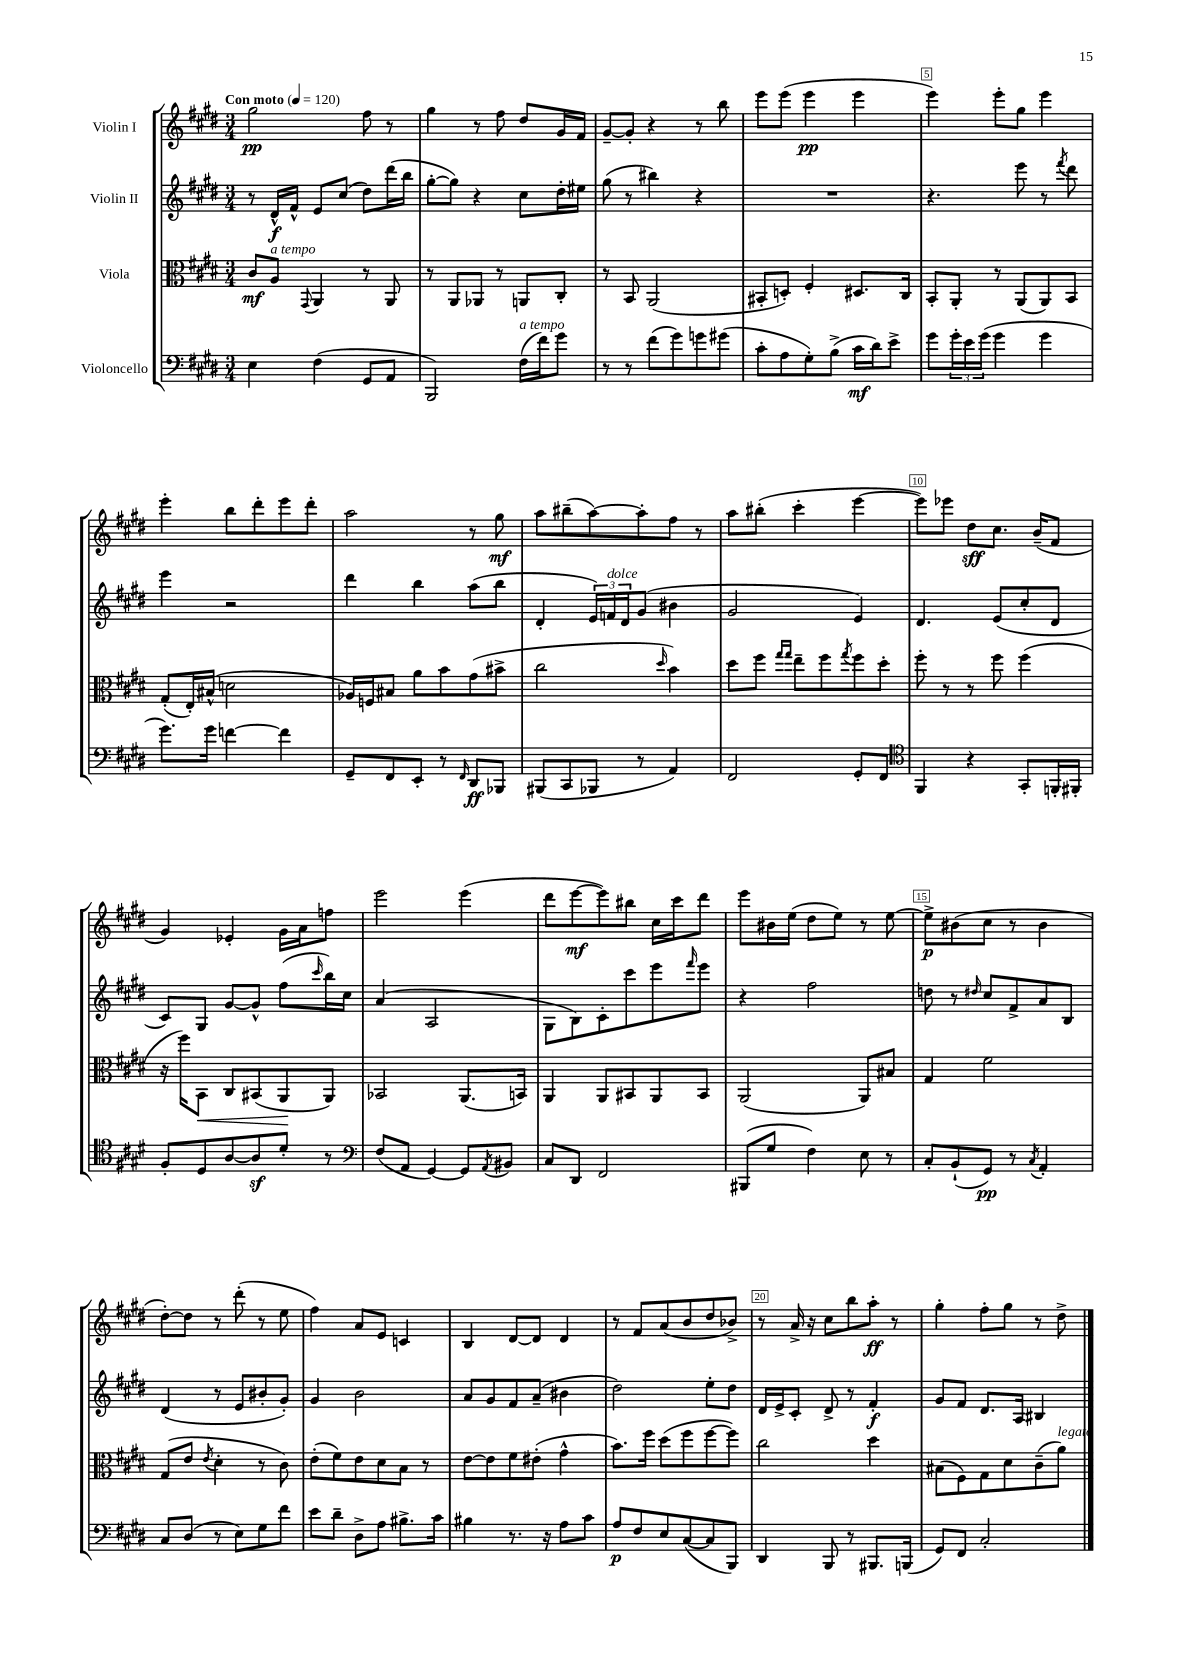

**kern	**dynam	**kern	**dynam	**kern	**dynam	**kern	**dynam
*part4	*part4	*part3	*part3	*part2	*part2	*part1	*part1
*staff4	*staff4	*staff3	*staff3	*staff2	*staff2	*staff1	*staff1
*I"Violoncello	*	*I"Viola	*	*I"Violin II	*	*I"Violin I	*
*clefF4	*	*clefC3	*	*clefG2	*	*clefG2	*
*k[f#c#g#d#]	*	*k[f#c#g#d#]	*	*k[f#c#g#d#]	*	*k[f#c#g#d#]	*
*M3/4	*	*M3/4	*	*M3/4	*	*M3/4	*
*MM120	*	*MM120	*	*MM120	*	*MM120	*
=1	=1	=1	=1	=1	=1	=1	=1
!	!	!	!	!	!	!LO:TX:a:B:t=Con moto	!
4E\	.	8c#/L	mf	8r	.	2gg#\	pp
!	!	!LO:TX:a:i:t=a tempo	!	!	!	!	!
.	.	8A/J	.	16d#^^/LL	f	.	.
.	.	.	.	16f#^^/JJ	.	.	.
.	.	8qqGG#/	.	.	.	.	.
(4F#\	.	4AA/	.	8e/L	.	.	.
.	.	.	.	(8cc#/J	.	.	.
8GG#/L	.	8r	.	8dd#\L)	.	8ff#\	.
8AA/J	.	8AA/	.	(16ddd#\L	.	8r	.
.	.	.	.	16bb\JJ	.	.	.
=2	=2	=2	=2	=2	=2	=2	=2
2BBB/)	.	8r	.	[8gg#'\L	.	4gg#\	.
.	.	8AA/L	.	8gg#\J])	.	.	.
.	.	8AA-X/J	.	4r	.	8r	.
.	.	8r	.	.	.	8ff#\	.
!LO:TX:a:i:t=a tempo	!	!	!	!	!	!	!
(16F#\LL	.	8AAn/L	.	8cc#\L	.	8dd#/L	.
16f#\J)	.	.	.	.	.	.	.
8g#\J	.	8C#'/J	.	16dd#'\L	.	16g#/L	.
.	.	.	.	16ee#X\JJ	.	16f#/JJ	.
=3	=3	=3	=3	=3	=3	=3	=3
8r	.	8r	.	(8gg#\	.	[8g#~/L	.
8r	.	8BB/	.	8r	.	8g#'/J]	.
(8f#\L	.	(2AA/	.	4bb#X\)	.	4r	.
8g#\)	.	.	.	.	.	.	.
8gn\	.	.	.	4r	.	8r	.
(8g#X\J	.	.	.	.	.	8bb\	.
=4	=4	=4	=4	=4	=4	=4	=4
8c#'\L	.	8BB#X'/L	.	2.r	.	8eee\L	.
8A\	.	8Dn'/J)	.	.	.	(8eee\J	.
8G#'\)	.	4F#'/	.	.	.	4eee\	pp
(8B^\J	.	.	.	.	.	.	.
16c#\LL	mf	8.D#X/L	.	.	.	4eee\	.
16d#\J)	.	.	.	.	.	.	.
8e^\J	.	.	.	.	.	.	.
.	.	16C#/Jk	.	.	.	.	.
=5	=5	=5	=5	=5	=5	=5	=5
8g#\L	.	8BB'/L	.	4.r	.	4eee\)	.
24g#'\L	.	8AA'/J	.	.	.	.	.
24e\	.	.	.	.	.	.	.
(24g#\JJ	.	.	.	.	.	.	.
4g#\	.	8r	.	.	.	8eee'\L	.
.	.	(8AA/L	.	8eee\	.	8gg#\J	.
4g#\	.	8AA/)	.	8r	.	4eee\	.
.	.	.	.	8qfff#/	.	.	.
.	.	8BB/J	.	8ddd#\	.	.	.
!!LO:LB:g=z
=6	=6	=6	=6	=6	=6	=6	=6
8.g#\L)	.	(8G#'/L	.	4eee\	.	4eee'\	.
.	.	16E'/L)	.	.	.	.	.
16g#\Jk	.	(16B#X^^/JJ	.	.	.	.	.
[4fn\	.	2dn\	.	2r	.	8bb\L	.
.	.	.	.	.	.	8ddd#'\	.
4f\]	.	.	.	.	.	8eee\	.
.	.	.	.	.	.	8ddd#'\J	.
=7	=7	=7	=7	=7	=7	=7	=7
8GG#~/L	.	16A-X/LL)	.	4ddd#\	.	2aa\	.
.	.	16Fn/J	.	.	.	.	.
8FF#/	.	8B#X/J	.	.	.	.	.
8EE'/J	.	8a\L	.	4bb\	.	.	.
8r	.	8b\	.	.	.	.	.
16qqFF#/	.	.	.	.	.	.	.
8DD#/L	ff	(8g#\	.	(8aa\L	.	8r	.
8BBB-X/J	.	8b#X^\J	.	8bb\J	.	8gg#\	mf
=8	=8	=8	=8	=8	=8	=8	=8
(8BBB#X/L	.	2cc#\	.	4d#'/	.	8aa\L	.
8CC#/	.	.	.	.	.	(8bb#X~\	.
8BBB-X/J	.	.	.	24e/LL)	.	[8aa\)	.
!	!	!	!	!LO:TX:a:i:t=dolce	!	!	!
.	.	.	.	24fn/	.	.	.
.	.	.	.	24d#/J	.	.	.
8r	.	.	.	(8g#/J	.	8aa'\]	.
.	.	16qqdd#/	.	.	.	.	.
4AA/)	.	4b\)	.	4b#X\	.	8ff#\J	.
.	.	.	.	.	.	8r	.
=9	=9	=9	=9	=9	=9	=9	=9
2FF#/	.	8dd#\L	.	2g#/	.	8aa\L	.
.	.	8ff#\J	.	.	.	(8bb#X'\J	.
.	.	16qqgg#/LL	.	.	.	.	.
.	.	16qqgg#/JJ	.	.	.	.	.
.	.	8ee~\L	.	.	.	4ccc#'\	.
.	.	8ff#\	.	.	.	.	.
.	.	8qgg#/	.	.	.	.	.
8GG#'/L	.	8ff#\	.	4e/)	.	[4eee\	.
8FF#/J	.	8dd#'\J	.	.	.	.	.
=10	=10	=10	=10	=10	=10	=10	=10
*clefC4	*	*	*	*	*	*	*
4FF#/	.	8ff#'\	.	4.d#/	.	8eee\L])	.
.	.	8r	.	.	.	8eee-X\J	.
4r	.	8r	.	.	.	8dd#\L	sff
.	.	8ff#\	.	(8e/L	.	8.cc#\J	.
8GG#'/L	.	(4ff#\	.	8cc#'/	.	.	.
.	.	.	.	.	.	(16b~/KL	.
16FFn'/L	.	.	.	8d#/J	.	8f#/J	.
16FF#X'/JJ	.	.	.	.	.	.	.
!!LO:LB:g=z
=11	=11	=11	=11	=11	=11	=11	=11
8F#'/L	.	16r	.	8c#/L)	.	4g#/)	.
.	.	16ff#\KL)	.	.	.	.	.
!	!	!	!LO:HP:b	!	!	!	!
8D#/	.	8BB\J	<	8G#/J	.	.	.
[8A/	.	8C#/L	.	[8g#/L	.	4e-X'/	.
8Az/]	.	(8BB#X/	.	8g#^^/J]	.	.	.
8d#'/J	.	8AA/	.	(8ff#\L	.	16g#\LL	.
.	.	.	.	.	.	16a\J	.
.	.	.	.	16qqccc#/	.	.	.
8r	.	8AA/J)	[	16bb\L)	.	8ffn\J	.
.	.	.	.	16cc#\JJ	.	.	.
=12	=12	=12	=12	=12	=12	=12	=12
*clefF4	*	*	*	*	*	*	*
(8F#/L	.	2BB-X/	.	(4a/	.	2eee\	.
8AA/J	.	.	.	.	.	.	.
[4GG#/)	.	.	.	2A/	.	.	.
8GG#/L]	.	(8.AA/L	.	.	.	(4eee\	.
8qAA/	.	.	.	.	.	.	.
8BB#X/J	.	.	.	.	.	.	.
.	.	16BBn/Jk)	.	.	.	.	.
=13	=13	=13	=13	=13	=13	=13	=13
8C#/L	.	4AA/	.	8G#\L	.	8ddd#\L	.
8DD#/J	.	.	.	8B\)	.	[8eee\	mf
2FF#/	.	8AA/L	.	8c#'\	.	8eee\])	.
.	.	8BB#X/	.	8ccc#\	.	8bb#X\J	.
.	.	8AA/	.	8eee\	.	16cc#\LL	.
.	.	.	.	.	.	16ccc#\J	.
.	.	.	.	16qqfff#/	.	.	.
.	.	8BB#/J	.	8eee\J	.	8ddd#\J	.
=14	=14	=14	=14	=14	=14	=14	=14
(8BBB#X/L	.	(2AA/	.	4r	.	8eee\L	.
8G#/J	.	.	.	.	.	16b#X\L	.
.	.	.	.	.	.	(16ee\JJ	.
4F#\)	.	.	.	2ff#\	.	8dd#\L	.
.	.	.	.	.	.	8ee\J)	.
8E\	.	8AA/L)	.	.	.	8r	.
8r	.	8B#X/J	.	.	.	[8ee\	.
=15	=15	=15	=15	=15	=15	=15	=15
8C#'/L	.	4G#/	.	8ddn\	.	8ee^\L]	p
(8BB`/	.	.	.	8r	.	(8b#X\	.
.	.	.	.	16qqdd#X/	.	.	.
8GG#/J)	pp	2f#\	.	8cc#/L	.	8cc#\J	.
8r	.	.	.	8f#^/	.	8r	.
8qC#/	.	.	.	.	.	.	.
4AA'/	.	.	.	8a/	.	4b#\	.
.	.	.	.	8B/J	.	.	.
!!LO:LB:g=z
=16	=16	=16	=16	=16	=16	=16	=16
8C#/L	.	(8G#/L	.	(4d#/	.	[8dd#'\L)	.
(8D#/J	.	8e/J	.	.	.	8dd#\J]	.
.	.	8qe/	.	.	.	.	.
8r	.	4d#'\	.	8r	.	8r	.
8E\L)	.	.	.	8e/L	.	(8ddd#'\	.
8G#\	.	8r	.	8b#X'/	.	8r	.
8f#\J	.	8c#\)	.	8g#'/J)	.	8ee\	.
=17	=17	=17	=17	=17	=17	=17	=17
8e\L	.	(8e'\L	.	4g#/	.	4ff#\)	.
8d#~\J	.	8f#\)	.	.	.	.	.
8D#^\L	.	8e\	.	2b\	.	8a/L	.
8A\J	.	8d#\	.	.	.	8e/J	.
8.B#X^\L	.	8B\J	.	.	.	4cn/	.
.	.	8r	.	.	.	.	.
16c#\Jk	.	.	.	.	.	.	.
=18	=18	=18	=18	=18	=18	=18	=18
4B#X\	.	[8e\L	.	8a/L	.	4B/	.
.	.	8e\]	.	8g#/	.	.	.
8.r	.	8f#\	.	8f#/	.	[8d#/L	.
.	.	(8e#X'\J	.	(8a~/J	.	8d#/J]	.
16r	.	.	.	.	.	.	.
8A\L	.	4g#^^\	.	4b#X\	.	4d#/	.
8c#\J	.	.	.	.	.	.	.
=19	=19	=19	=19	=19	=19	=19	=19
8A/L	p	8.b\L)	.	2dd#\)	.	8r	.
8F#/	.	.	.	.	.	8f#/L	.
.	.	16ff#\Jk	.	.	.	.	.
8E/	.	(8dd#\L	.	.	.	(8a/	.
([8C#/	.	8ff#\	.	.	.	8b/	.
8C#/]	.	[8ff#\	.	8ee'\L	.	8dd#/	.
8BBB/J)	.	8ff#\J])	.	8dd#\J	.	8b-X^/J)	.
=20	=20	=20	=20	=20	=20	=20	=20
4DD#/	.	2cc#\	.	16d#/LL	.	8r	.
.	.	.	.	16e^/J	.	.	.
.	.	.	.	8c#'/J	.	16a^/	.
.	.	.	.	.	.	16r	.
8BBB/	.	.	.	8d#^/	.	8cc#\L	.
8r	.	.	.	8r	.	8bb\	.
8.BBB#X/L	.	4dd#\	.	4f#'/	f	8aa'\J	ff
.	.	.	.	.	.	8r	.
(16BBBn/Jk	.	.	.	.	.	.	.
=21	=21	=21	=21	=21	=21	=21	=21
8GG#/L)	.	(8B#X\L	.	8g#/L	.	4gg#'\	.
8FF#/J	.	8F#\)	.	8f#/J	.	.	.
2C#'/	.	8G#\	.	8.d#/L	.	8ff#'\L	.
.	.	8d#\	.	.	.	8gg#\J	.
.	.	.	.	16A/Jk	.	.	.
.	.	(8c#~\	.	4B#X/	.	8r	.
!	!	!LO:TX:a:i:t=legato	!	!	!	!	!
.	.	8a\J)	.	.	.	8dd#^\	.
==	==	==	==	==	==	==	==
*-	*-	*-	*-	*-	*-	*-	*-
